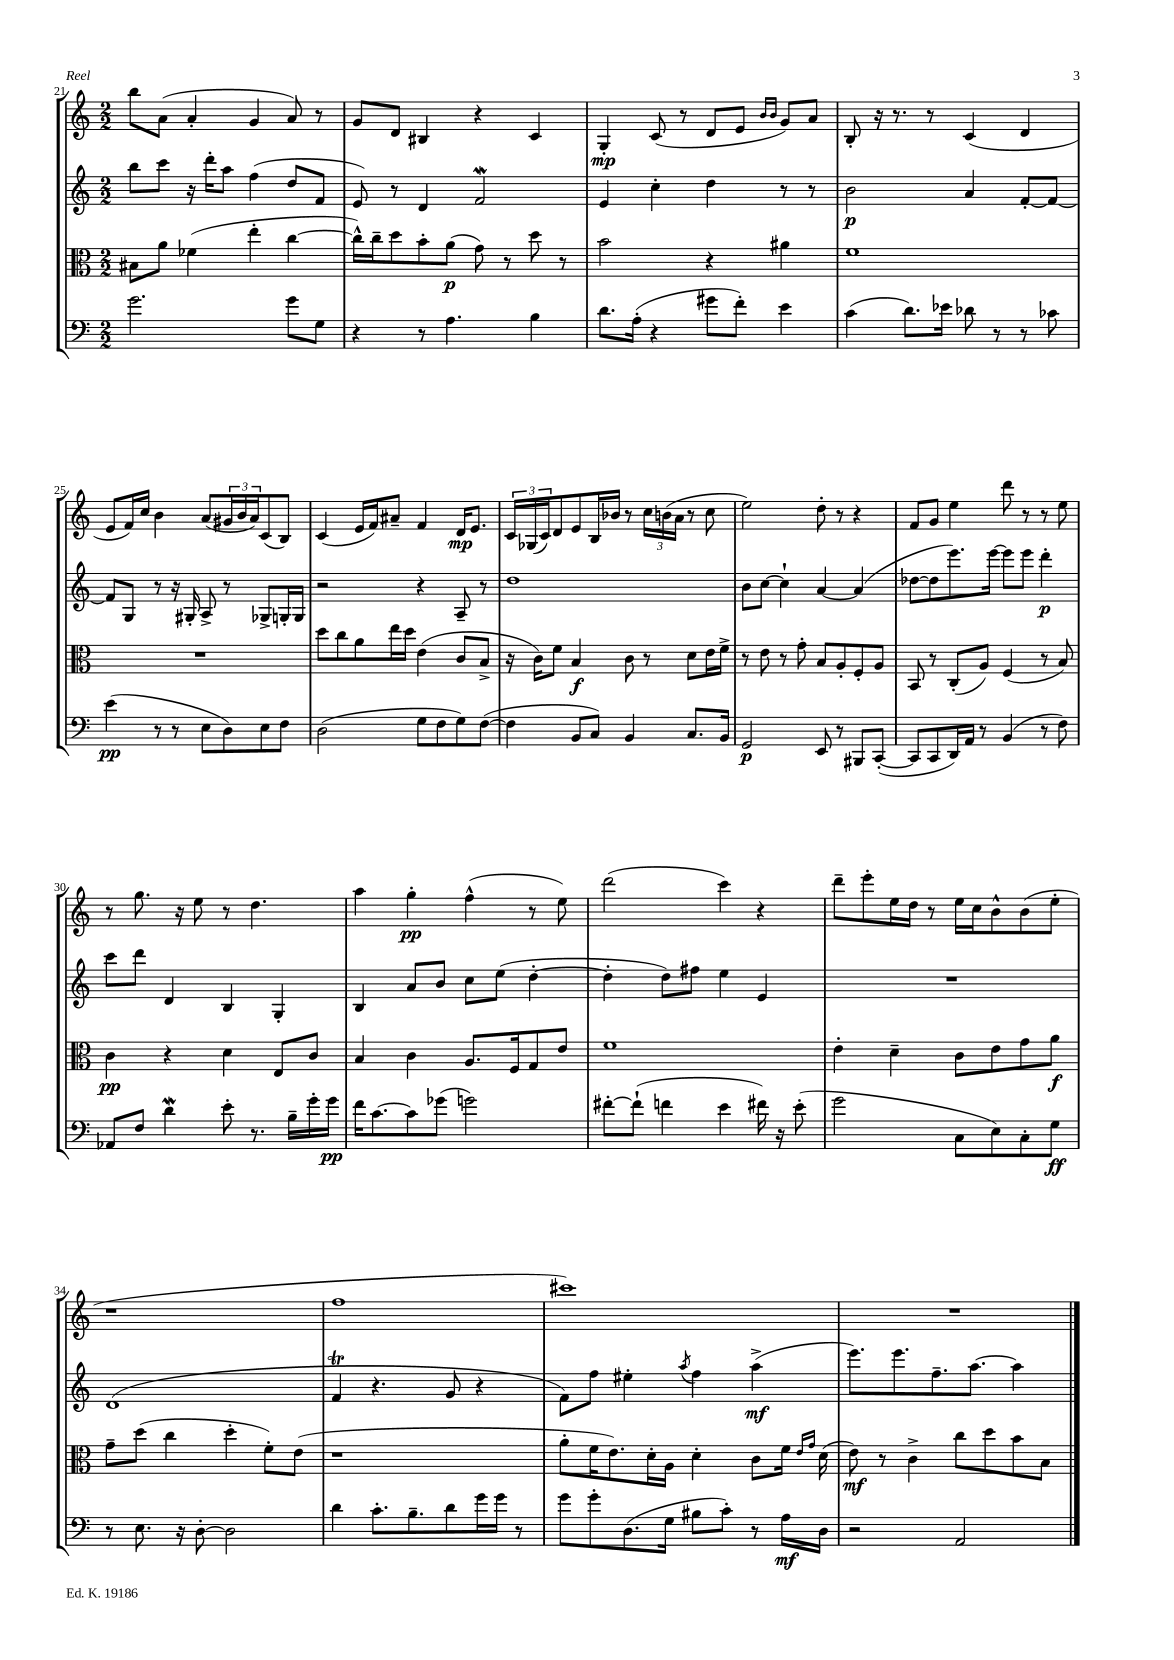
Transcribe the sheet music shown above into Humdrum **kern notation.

**kern	**kern	**kern	**kern
*staff4	*staff3	*staff2	*staff1
*clefF4	*clefC3	*clefG2	*clefG2
*k[]	*k[]	*k[]	*k[]
*M2/2	*M2/2	*M2/2	*M2/2
2.g	8B#	8bb	8bb
.	8a	8ccc	(8a
.	(4f-	16r	4a'
.	.	16ddd'	.
.	.	8aa	.
.	4ee'	(4ff	4g
8g	[4cc	8dd	8a)
8G	.	8f	8r
=	=	=	=
4r	16cc^^])	8e)	8g
.	16cc~	.	.
.	8dd	8r	8d
8r	8b'	4d	4B#
4.A	(8a	.	.
.	8g)	2f	4r
.	8r	.	.
4B	8dd	.	4c
.	8r	.	.
=	=	=	=
8.d	2b	4e	4G'
(16A'	.	.	.
4r	.	4cc'	(8c
.	.	.	8r
8g#	4r	4dd	8d
8f')	.	.	8e
.	.	.	16qqb
.	.	.	16qqb
4e	4a#	8r	8g)
.	.	8r	8a
=	=	=	=
(4c	1f	2b	8B'
.	.	.	16r
.	.	.	8.r
8.d)	.	.	.
.	.	.	8r
16e-	.	.	.
8d-	.	4a	(4c
8r	.	.	.
8r	.	[8f'	4d
8c-	.	8f_	.
=	=	=	=
(4e	1r	8f]	8e
.	.	8G	16f)
.	.	.	16cc
8r	.	8r	4b
8r	.	16r	.
.	.	16G#'	.
8E	.	8A^	(8a
8D)	.	8r	24g#
.	.	.	24b
.	.	.	24a)
8E	.	8G-^	(8c
8F	.	16G'	8B)
.	.	16G	.
=	=	=	=
(2D	8dd	2r	(4c
.	8cc	.	.
.	8a	.	16e
.	.	.	16f)
.	16ee	.	8a#~
.	16dd	.	.
8G	(4e	4r	4f
8F	.	.	.
8G)	8c	8A~	16d
.	.	.	8.e
([8F	8B^	8r	.
=	=	=	=
4F]	16r	1dd	24c
.	.	.	(24G-
.	16c)	.	.
.	.	.	24c)
.	8f	.	8d
8BB	4B	.	8e
8C)	.	.	16B
.	.	.	16b-
4BB	8c	.	8r
.	8r	.	24cc
.	.	.	(24b
.	.	.	24a
8.C	8d	.	8r
.	16e	.	8cc
16BB	16f^	.	.
=	=	=	=
2GG	8r	8b	2ee)
.	8e	[8cc	.
.	8r	4cc`]	.
.	8g'	.	.
8EE	8B	[4a	8dd'
8r	8A'	.	8r
8BBB#	8F'	(4a]	4r
([8CC'	8A	.	.
=	=	=	=
8CC]	8BB	[8dd-	8f
8CC	8r	8dd-]	8g
16DD)	(8C'	8.eee)	4ee
16AA	.	.	.
8r	8A)	.	.
.	.	[16eee	.
(4BB	(4F	8eee]	8ddd
.	.	8eee	8r
8r	8r	4ddd'	8r
8F)	8B)	.	8ee
=	=	=	=
8AA-	4c	8ccc	8r
8F	.	8ddd	8.gg
4d	4r	4d	.
.	.	.	16r
.	.	.	8ee
8e'	4d	4B	8r
8.r	.	.	4.dd
.	8E	4G'	.
16B~	.	.	.
16g'	8c	.	.
16g	.	.	.
=	=	=	=
16f	4B	4B	4aa
[8.c	.	.	.
8c]	4c	8a	4gg'
(8g-	.	8b	.
2g)	8.A	8cc	(4ff^^
.	.	(8ee	.
.	16F	.	.
.	8G	[4dd'	8r
.	8e	.	8ee)
=	=	=	=
[8f#'	1f	4dd']	(2ddd
(8f#`]	.	.	.
4f	.	8dd)	.
.	.	8ff#	.
4e	.	4ee	4ccc)
16f#)	.	4e	4r
16r	.	.	.
(8e'	.	.	.
=	=	=	=
2g	4e'	1r	8ddd~
.	.	.	8eee'
.	4d~	.	16ee
.	.	.	16dd
.	.	.	8r
8C	8c	.	16ee
.	.	.	16cc
8E)	8e	.	8b^^
8C'	8g	.	(8b
8G	8a	.	8ee'
=	=	=	=
8r	8g~	(1d	1r
8.E	(8dd	.	.
.	4cc	.	.
16r	.	.	.
[8D'	.	.	.
2D]	4dd'	.	.
.	8f')	.	.
.	(8e	.	.
=	=	=	=
4d	1r	4f	1ff
8.c'	.	4.r	.
8.B~	.	.	.
8d	.	8g	.
16g	.	4r	.
16g	.	.	.
8r	.	.	.
=	=	=	=
8g	8a'	8f)	1ccc#)
8g'	16f	8ff	.
.	8.e)	.	.
(8.D	.	4ee#'	.
.	16d'	.	.
16G	16A	.	.
.	.	8qaa	.
8B#	4d'	4ff	.
8c')	.	.	.
8r	8c	(4aa^	.
16A	16f	.	.
.	16qqe	.	.
.	16qqg	.	.
16D	(16d	.	.
=	=	=	=
2r	8e)	8.eee)	1r
.	8r	.	.
.	.	8.eee	.
.	4c^	.	.
.	.	8.ff~	.
2AA	8cc	.	.
.	.	[8.aa	.
.	8dd	.	.
.	8b	4aa]	.
.	8B	.	.
==	==	==	==
*-	*-	*-	*-
